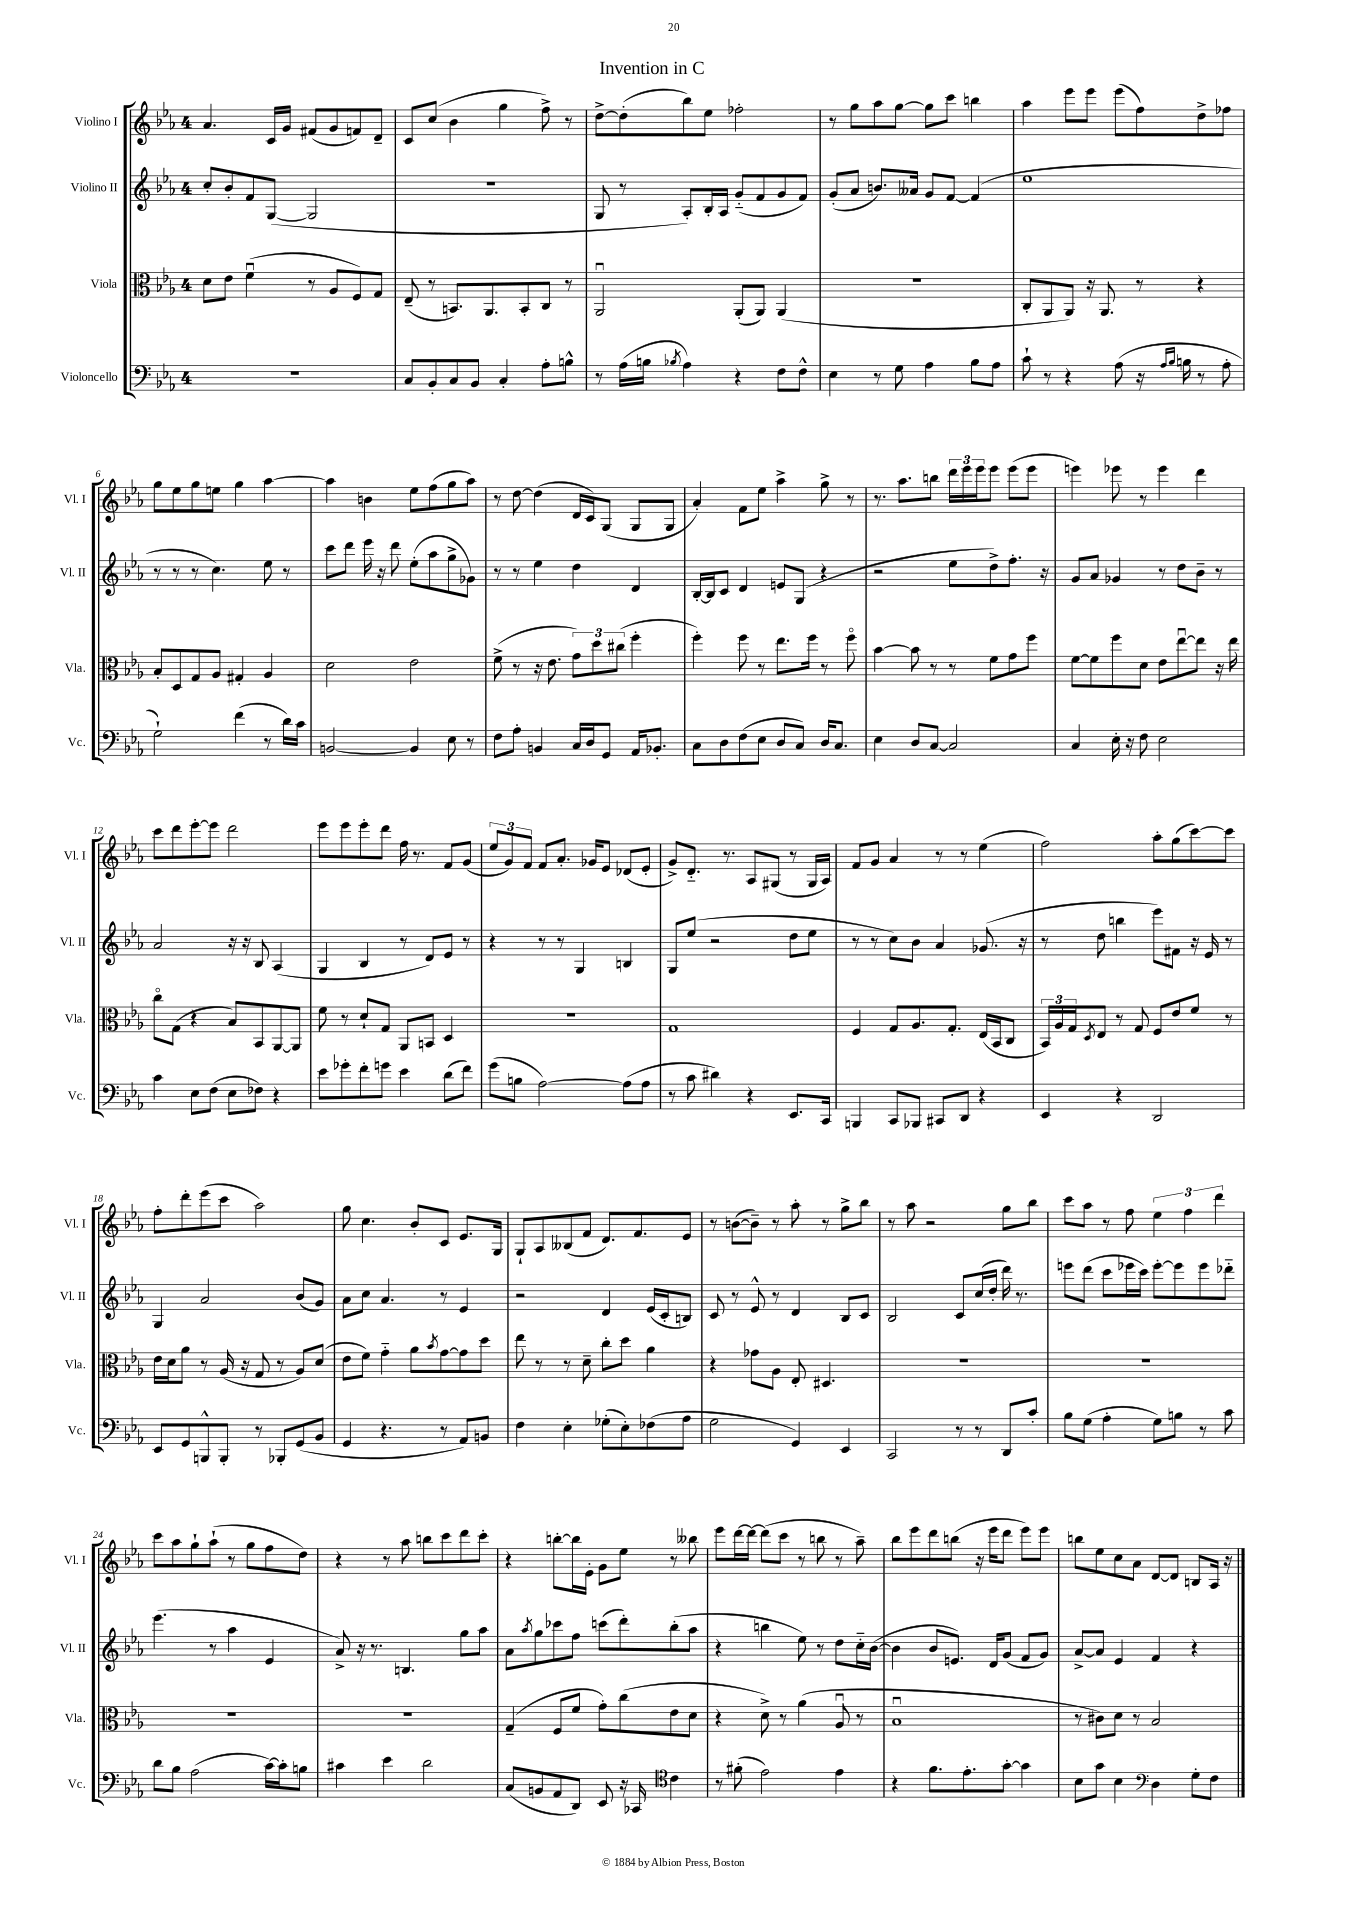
\header { title = "Invention in C" }
<<
\new StaffGroup <<
\new Staff = "s0" \with { instrumentName = "Violino I" shortInstrumentName = "Vl. I" } {
    \clef treble \key ees \major \once \override Staff.TimeSignature.style = #'single-digit \time 4/4
    aes'4. c'16 g'16 fis'8( g'8 f'8) d'8-- |
    c'8 c''8( bes'4 g''4 f''8->) r8 |
    d''8~-> d''8-.( bes''8) ees''8 fes''2-. |
    r8 g''8 aes''8 g''8~ g''8 c'''8 b''4 |
    aes''4 ees'''8 ees'''8 ees'''8( f''8) d''8-> fes''8 |
    g''8 ees''8 g''8 e''8 g''4 aes''4~ |
    aes''4 b'4 ees''8 f''8( g''8 aes''8) |
    r8 d''8~ d''4( d'16 c'16) g8( g8 g8 |
    aes'4-.) f'8 ees''8 aes''4-> g''8-> r8 |
    r8. aes''8. b''8 \tuplet 3/2 { d'''16 ees'''16 ees'''16 } ees'''8 ees'''8( ees'''8 |
    e'''4) ees'''8 r8 ees'''4 d'''4 |
    c'''8 d'''8 ees'''8~-. ees'''8 d'''2 |
    ees'''8 ees'''8 ees'''8-. d'''8 f''16 r8. f'8 g'8( |
    \tuplet 3/2 { ees''8 g'8) f'8 } f'8 aes'8.-. ges'16 ees'8 des'8( ees'8-. |
    g'8->) d'8.-_ r8. aes8 gis8( r8 gis16 aes16) |
    f'8 g'8 aes'4 r8 r8 ees''4( |
    f''2) aes''8-. g''8( c'''8~) c'''8 |
    f''8-. d'''8-. ees'''8( c'''8 aes''2) |
    g''8 c''4. bes'8-. c'8 ees'8. g16 |
    g8-! aes8 beses8( f'8 d'8.) f'8. ees'8 |
    r8 b'8~( b'8--) r8 aes''8-. r8 g''8-> bes''8 |
    r8 aes''8 r2 g''8 bes''8 |
    c'''8 aes''8 r8 f''8 \tuplet 3/2 { ees''4 f''4 d'''4 } |
    c'''8 aes''8 g''8-! aes''8-!( r8 g''8 f''8 d''8) |
    r4 r8 aes''8 b''8 c'''8 d'''8 c'''8-. |
    r4 b''8~-. b''16 ees'16-. g'8 ees''8 r8 beses''8 |
    ees'''8 d'''16~ d'''16~ d'''8( c'''8 r8 b''8 r8 aes''8--) |
    bes''8 ees'''8 d'''8 b''8( r16 ees'''16 d'''8 ees'''8) ees'''8 |
    b''8 ees''8 c''8 aes'8 d'8~ d'8 b8 aes16 r16 \bar "|." |
}
\new Staff = "s1" \with { instrumentName = "Violino II" shortInstrumentName = "Vl. II" } {
    \clef treble \key ees \major \once \override Staff.TimeSignature.style = #'single-digit \time 4/4
    c''8-. bes'8-. f'8 g8~( g2 |
    r1 |
    g8 r8 aes8-.) bes16-. aes16 g'8-_( f'8 g'8 f'8) |
    g'8-.( aes'8 b'8.) aeses'16 g'8 f'8~ f'4( |
    ees''1 |
    r8 r8 r8 c''4.) ees''8 r8 |
    c'''8 d'''8 ees'''16 r16 d'''8 ees''8-.( aes''8 g''8-> ges'8) |
    r8 r8 ees''4 d''4 d'4 |
    bes16~-. bes16 c'8 d'4 e'8 g8( r4 |
    r2 ees''8 d''8->) f''8.-. r16 |
    g'8 aes'8 ges'4 r8 d''8 bes'8-- r8 |
    aes'2 r16 r16 bes8 aes4( |
    g4 bes4 r8 d'8) ees'8 r8 |
    r4 r8 r8 g4 b4 |
    g8 ees''8( r2 d''8 ees''8 |
    r8 r8 c''8) bes'8 aes'4 ges'8.( r16 |
    r8 d''8 b''4 ees'''8) fis'8 r16 ees'16 r8 |
    g4 aes'2 bes'8( g'8) |
    aes'8 c''8 aes'4. r8 ees'4 |
    r2 d'4 ees'16( c'16-. b8) |
    c'8 r8 ees'8-^ r8 d'4 bes8 c'8 |
    bes2 c'8 c''16( d''16-. d'''16) r8. |
    e'''8 d'''8( c'''8 ees'''16 c'''16) ees'''8~-. ees'''8 ees'''8 des'''8-_ |
    ees'''4.( r8 aes''4 ees'4 |
    aes'8->) r16 r8. b4. g''8 aes''8 |
    aes'8 \acciaccatura { aes''8 } g''8 ces'''8 f''8 c'''8( d'''8-.) bes''8-.( aes''8 |
    r4 b''4 ees''8) r8 d''8 c''16-_ bes'16~( |
    bes'4 bes'8 e'8.) d'16 g'8( f'8 g'8) |
    aes'8~-> aes'8 ees'4 f'4 r4 \bar "|." |
}
\new Staff = "s2" \with { instrumentName = "Viola" shortInstrumentName = "Vla." } {
    \clef alto \key ees \major \once \override Staff.TimeSignature.style = #'single-digit \time 4/4
    d'8 ees'8 f'4\downbow( r8 aes8 f8) g8 |
    ees8--( r8 b,8.) aes,8. b,8-. c8 r8 |
    aes,2\downbow aes,8-.( aes,8) aes,4( |
    R1 |
    c8-. aes,8 aes,8) r16 aes,8. r8 r4 |
    bes8-. d8 g8 aes8 gis4-. aes4 |
    d'2 ees'2 |
    f'8->( r8 r16 ees'8. \tuplet 3/2 { g'8) d''8 cis''8( } f''4-. |
    f''4-.) f''8 r8 ees''8. f''16 r8 f''8\flageolet |
    bes'4~ bes'8 r8 r8 f'8 g'8 f''8 |
    f'8~ f'8 f''8 d'8 ees'8 ees''8~\downbow ees''8 r16 ees''16 |
    c''8\flageolet g8( r4 bes8) bes,8 aes,8~ aes,8 |
    f'8 r8 d'8-! g8 aes,8 b,8 d4 |
    r1 |
    g1 |
    f4 g8 aes8. g8.-. ees16( bes,16 c8 |
    \tuplet 3/2 { bes,16) aes16 g16 } \acciaccatura { d8 } ees8 r8 g8 f8 ees'8 f'8 r8 |
    ees'16 d'16 aes'8 r8 aes16( r16 g8 r8 aes8) d'8( |
    ees'8 f'8) g'4-_ aes'8 \acciaccatura { bes'8 } g'8~ g'8 d''8 |
    ees''8 r8 r8 d'8-- c''8-. d''8 aes'4 |
    r4 ges'8 aes8 ees8-. dis4. |
    R1 |
    R1 |
    R1 |
    R1 |
    g4--( f8 f'8 g'8-.) c''8( ees'8 d'8 |
    r4 d'8->) r8 aes'4( aes8\downbow r8 |
    bes1\downbow |
    r8 cis'8) d'8 r8 bes2 \bar "|." |
}
\new Staff = "s3" \with { instrumentName = "Violoncello" shortInstrumentName = "Vc." } {
    \clef bass \key ees \major \once \override Staff.TimeSignature.style = #'single-digit \time 4/4
    R1 |
    c8 bes,8-. c8 bes,8 c4-. aes8-. b8-^ |
    r8 aes16( b16 \acciaccatura { bes8 } aes4) r4 f8 f8-^ |
    ees4 r8 g8 aes4 bes8 aes8 |
    c'8-! r8 r4 aes8( r16 \grace { aes16 bes16 } b16 r8 aes8-. |
    g2-!) f'4( r8 d'16) c'16 |
    b,2~ b,4 ees8 r8 |
    f8 aes8-. b,4 c16 d16 g,8 aes,16 bes,8.-. |
    c8 d8 f8( ees8 d8 c8) d16 c8. |
    ees4 d8 c8~ c2 |
    c4 ees16-. r16 f8 ees2 |
    c'4 ees8 f8( ees8 fes8) r4 |
    ees'8 ges'8-. f'8-. g'8 ees'4 d'8( f'8) |
    g'8( b8 aes2~) aes8( aes8 |
    r8 c'8 dis'4) r4 ees,8. c,16 |
    b,,4 c,8 bes,,8 cis,8 d,8 r4 |
    ees,4 r4 d,2 |
    ees,8 g,8 b,,8-^ b,,8-. r8 bes,,8-. g,8( bes,8 |
    g,4 r4. r8 aes,8) b,8 |
    f4 ees4-. ges8-.( ees8-.) fes8( aes8 |
    g2 g,4) ees,4 |
    c,2 r8 r8 d,8 c'8-. |
    bes8 g8( aes4-. g8) b8 r8 c'8 |
    d'8 bes8 aes2( c'16~) c'16-. b8 |
    cis'4 ees'4 d'2 |
    c8( b,8 aes,8 d,8) ees,8 r16 ces,16 \clef tenor c'4 |
    r8 fis'8-.( ees'2) ees'4 |
    r4 f'8. ees'8.-. g'8~-. g'4 |
    bes8 g'8 bes4 \clef bass d4 g8-. f8 \bar "|." |
}
>>
>>
